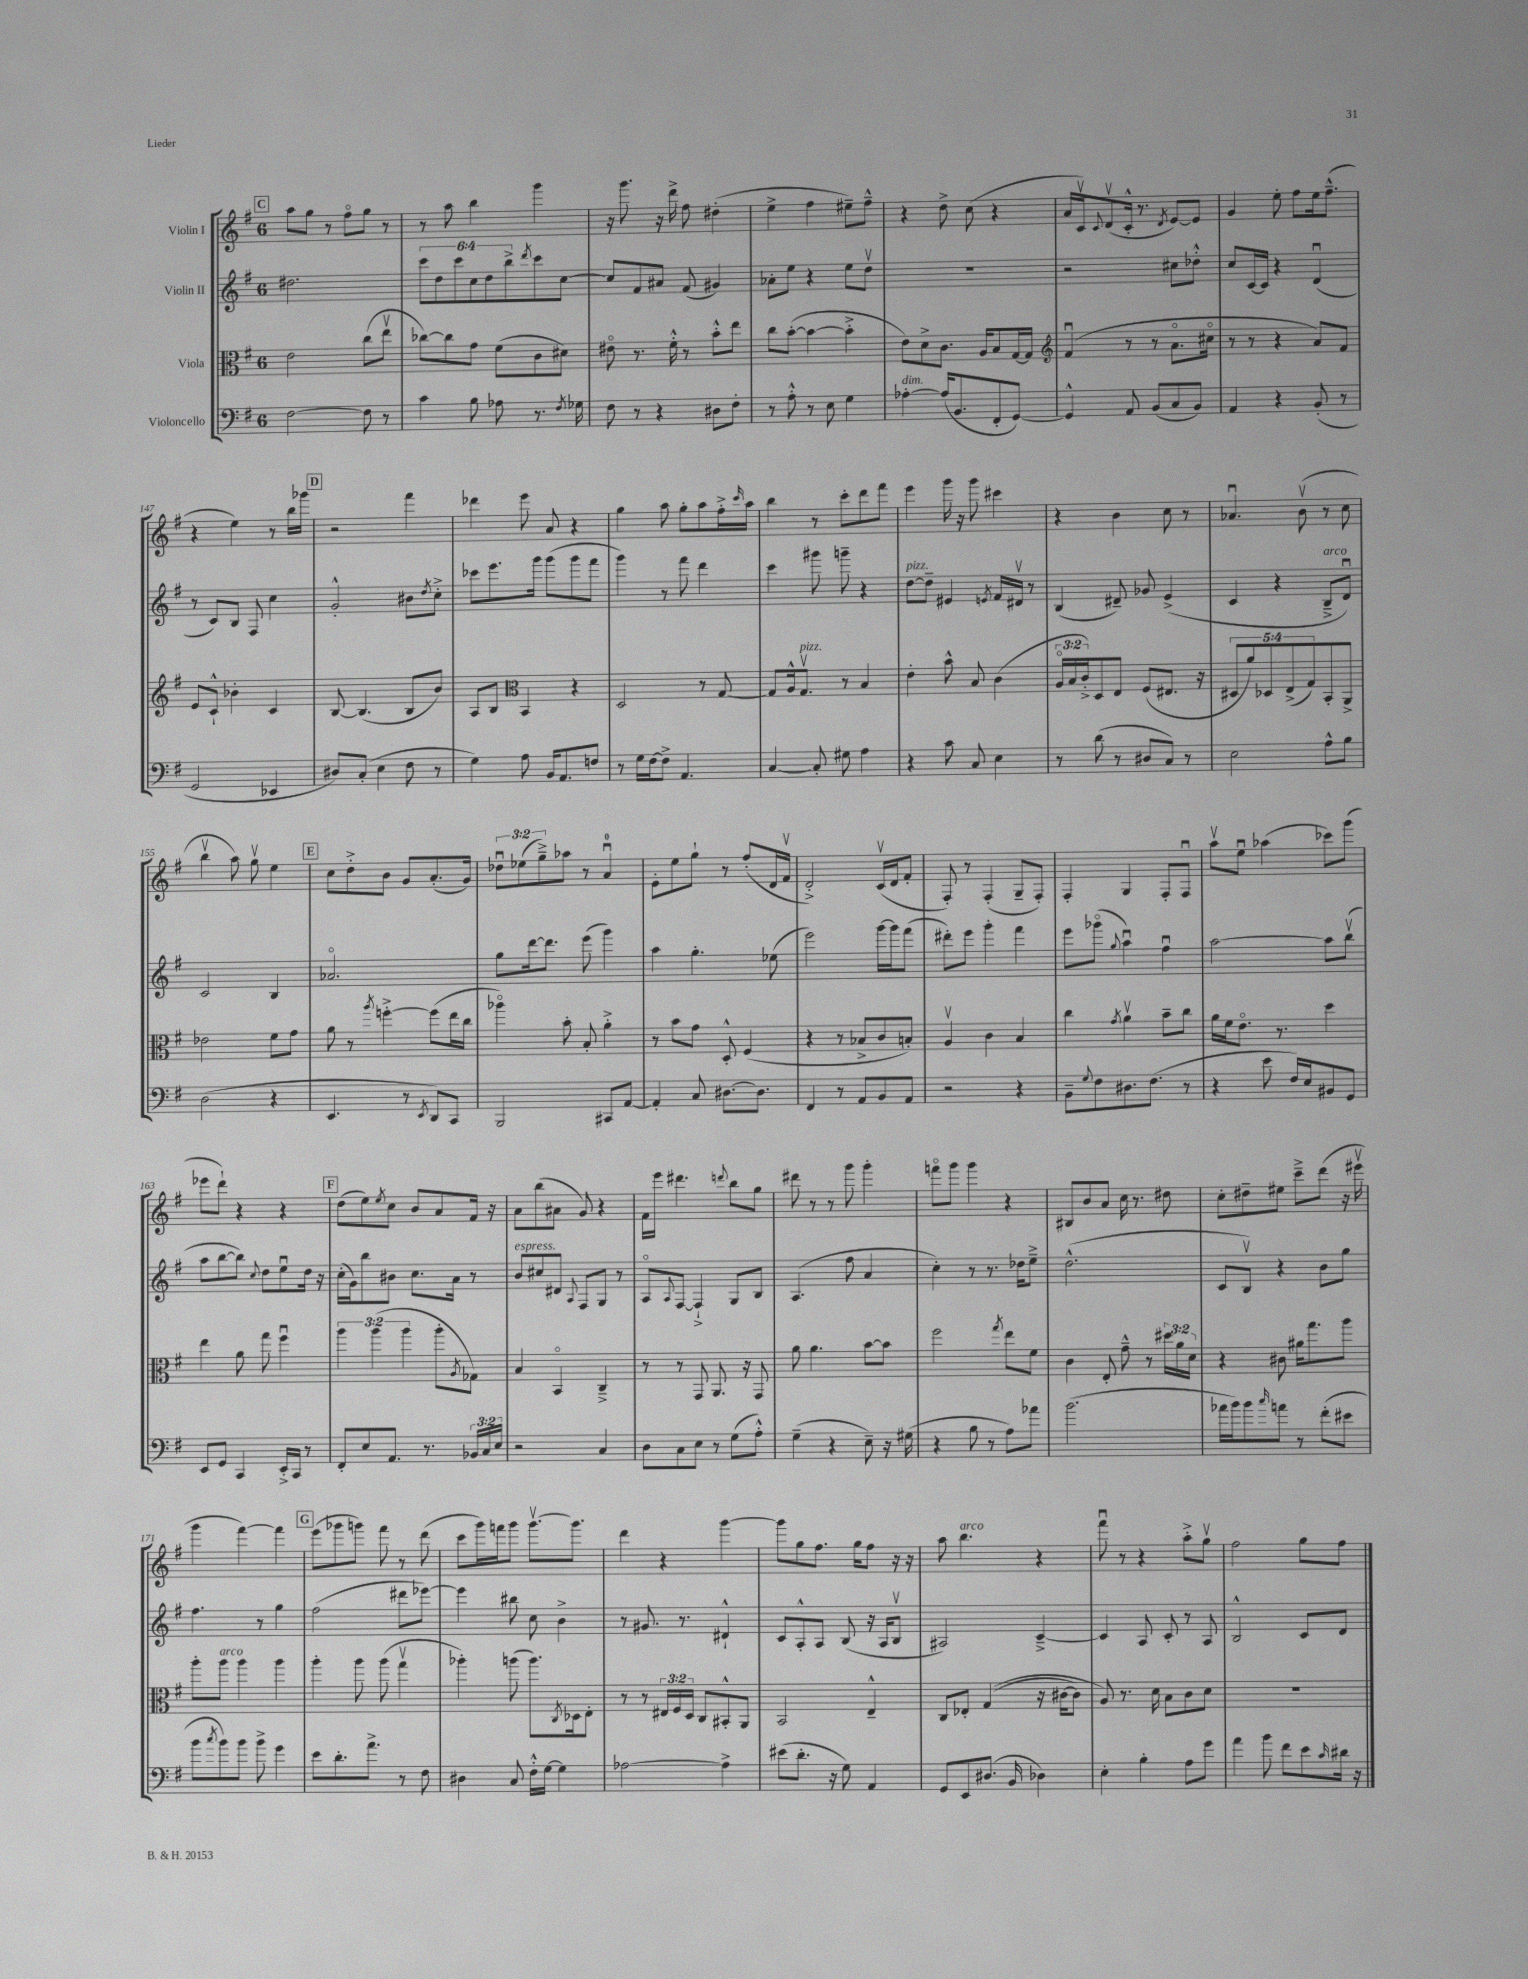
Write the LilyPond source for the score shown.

<<
\new StaffGroup <<
\new Staff = "s0" \with { instrumentName = "Violin I" } {
    \clef treble \key g \major \once \override Staff.TimeSignature.style = #'single-digit \time 6/8 \override Staff.TupletNumber.text = #tuplet-number::calc-fraction-text
    \mark \markup { \box "C" } a''8 g''8 r8 fis''8\flageolet g''8 r8 |
    r8 a''8 b''4 g'''4 |
    r16 g'''8. r16 d'''16-> fis''8 dis''4-.( |
    e''4-> fis''4 eis''8--) fis''8---^ |
    r4 d''8-> c''8( r4 |
    a'16 c'16\upbow) \appoggiatura { c'8 } d'8\upbow( c'16-.-^ r8. \acciaccatura { d'8 } e'8~) e'8 |
    g'4 e''8-. fis''8 e''16 fis''8.---^( |
    r4 e''4) r8 b''16 ges'''16 |
    \mark \markup { \box "D" } r2 fis'''4 |
    des'''4 e'''8 a'8 r4 |
    g''4 a''8 g''8-. a''8 fis''16-.-> \grace { c'''16 } a''16 |
    b''4 r8 c'''8-. d'''8 fis'''8 |
    e'''4 g'''16 r16 g'''8 cis'''4 |
    r4 b'4 c''8 r8 |
    aes'4.\downbow b'8\upbow( r8 c''8 |
    b''4\upbow a''8) g''8\upbow e''4 |
    \mark \markup { \box "E" } c''8 d''8-.-> b'8 g'8 a'8.-.( g'16) |
    \tuplet 3/2 { des''8\downbow ees''8( g''8--->) } aes''8 r8 a'4-0\downbow |
    e'8-. e''8 g''8-! r8 fis''8-.( d'16 fis'16\upbow |
    d'2-.->) c'16\upbow( d'16 fis'8-. |
    fis8-.) r8 fis4-.( g8-- fis8-.) |
    fis4-. g4 fis8-. fis8\downbow |
    a''8\upbow e''8\downbow aes''4( ces'''8) g'''8( |
    ees'''8 d'''8-!) r4 r4 |
    \mark \markup { \box "F" } d''8( e''8) \acciaccatura { e''8 } c''8 b'8 a'8 fis'16 r16 |
    a'8 b''8( ais'8 g'8) r4 |
    fis'16 e'''16 dis'''4. \appoggiatura { d'''8 } b''8 g''8 |
    dis'''8 r8 r8 g'''8 g'''4-. |
    f'''8\flageolet g'''8 g'''4 r4 |
    bis8 b'8 a'8 c''16 r8. dis''8 |
    c''8-. dis''8-- eis''8 c'''8---> d'''8( r16 eis'''16\upbow |
    g'''4 fis'''4~) fis'''4 |
    \mark \markup { \box "G" } e'''8( ges'''8 g'''8) fis'''8 r8 d'''8( |
    c'''8 g'''16) f'''16 g'''8 g'''8.~\upbow g'''8. |
    d'''4 r4 g'''4~ |
    g'''8 g''8 fis''8. g''16 fis''8 r16 r16 |
    a''8 b''4.^\markup { \italic "arco" } r4 |
    fis'''8\downbow r8 r4 a''8-.-> g''8\upbow |
    fis''2 g''8 fis''8 \bar "|." |
}
\new Staff = "s1" \with { instrumentName = "Violin II" } {
    \clef treble \key g \major \once \override Staff.TimeSignature.style = #'single-digit \time 6/8 \override Staff.TupletNumber.text = #tuplet-number::calc-fraction-text
    \mark \markup { \box "C" } dis''2. |
    \tuplet 6/4 { c'''8 d''8 c'''8 c''8 d''8 b''8-> } \acciaccatura { d'''8 } c'''8 c''8~ |
    c''8 fis'8 ais'8 fis'8( gis'4) |
    aes'8-. e''8 r4 e''8 d''8\upbow |
    R2. |
    r2 cis''8 des''8-.-^ |
    c''8 c'16~ c'16 r4 d'4\downbow( |
    r8 c'8) b8 fis8 c''4 |
    \mark \markup { \box "D" } g'2-.-^ bis'8 \acciaccatura { d''8 } c''8-.-> |
    ces'''8 e'''8. g'''16 g'''8( g'''8 fis'''8 |
    g'''4) r8 fis'''8 d'''4 |
    c'''4 gis'''8 g'''8-- r4 |
    d''8~^\markup { \italic "pizz." } d''8-- eis'4 \acciaccatura { e'8 } fis'16 dis'16\upbow r8 |
    b4( dis'8--) ges'8 e'4->( |
    c'4 r4 b8--->^\markup { \italic "arco" } d'8\downbow) |
    c'2 b4 |
    \mark \markup { \box "E" } aes'2.\flageolet |
    g''8 d'''16~ d'''8. e'''8( g'''4) |
    a''4 g''4.-. ees''8( |
    e'''2) g'''16~ g'''16 fis'''8( |
    dis'''8-.) e'''8 g'''4-. fis'''4 |
    e'''8 ges'''8\flageolet( \appoggiatura { g''8 } a''4\downbow) fis''4\downbow |
    a''2~ a''8 b''8\upbow( |
    a''8 b''8~ b''8) \appoggiatura { c''8 } d''8 e''8\downbow d''16 r16 |
    \mark \markup { \box "F" } c''16-.( g'16) b''8 bis'8 c''8. a'16 r8 |
    b'8^\markup { \italic "espress." } cis''8 dis'8 \appoggiatura { a8 } fis8 g8 r8 |
    a8\flageolet \appoggiatura { a8 } fis8~ fis4-!-> g8 b8 |
    a4.( fis''8 a'4 |
    c''4-.) r8 r8. des''16 e''8---> |
    d''2.-^( |
    c'8 b8\upbow) r4 b'8 g''8 |
    fis''4. r8 g''4 |
    \mark \markup { \box "G" } fis''2( dis'''8 ees'''8~) |
    ees'''4 bis''8 c''8 b'4-> |
    r8 gis'8. r8. dis'4-!-^ |
    c'8 a8-.-^ a8 b8( r16 a16 b8\upbow |
    ais2) c'4~---> |
    c'4 a8 c'8-. r8 a8 |
    b2-^ c'8 d'8 \bar "|." |
}
\new Staff = "s2" \with { instrumentName = "Viola" } {
    \clef alto \key g \major \once \override Staff.TimeSignature.style = #'single-digit \time 6/8 \override Staff.TupletNumber.text = #tuplet-number::calc-fraction-text
    \mark \markup { \box "C" } e'2 c''8( e''8\upbow |
    ces''8~) ces''8 g'8 fis'8( c'8 dis'8) |
    eis'8\flageolet r8. fis'16-.-^ r8 b'8-.-^ e''8 |
    c''8 b'8~-.( b'4~ b'4-.-> |
    e'8) d'8-> c'8. a16 b8 g16~ g16 |
    \clef treble fis'4\downbow( r8 r8 a'8.\flageolet cis''16\flageolet |
    r8 r8 r4 a'8) fis'8 |
    e'8 c'8-!-^ bes'4-. c'4 |
    \mark \markup { \box "D" } b8~ b4.( b8 b'8) |
    a8 b8 \clef alto b,4 r4 |
    d2 r8 g8~ |
    g8 a16-^ g8.\upbow^\markup { \italic "pizz." } r8 b4 |
    e'4-. b'8-^ b8 c'4( |
    \tuplet 3/2 { a16\flageolet b16 c'16-.->) } d8 e8 fis8( eis8. r16 |
    \tuplet 5/4 { dis8 a'8) des8 e8->( g8) } b,8-. a,8-> |
    ees'2 fis'8 g'8 |
    \mark \markup { \box "E" } a'8 r8 \acciaccatura { a''8 } f''4~-.-> f''8( e''16 c''16 |
    aes''4\flageolet) b'8-. b8-. a'4-.-> |
    r8 b'8 g'8 d8-.-^ fis4( |
    r4 r8 bes8-> c'8 b8-.) |
    a4\upbow c'4 b4 |
    c''4 \acciaccatura { g'8 } a'4\upbow b'8-- c''8 |
    a'16 fis'16 e'8.\flageolet r8. d''4 |
    e''4 a'8 g''8 fis''4\downbow |
    \mark \markup { \box "F" } \tuplet 3/2 { a''4 a''4( a''4 } a''8-. \acciaccatura { a8 } ges8) |
    b4 b,4\flageolet c4---> |
    r8 r8 g,8 a,8. r16 g,8 |
    a'8 a'4. b'8~ b'8 |
    fis''2 \acciaccatura { g''8 } e''8 fis'8 |
    c'4 e8-. g'8---^ r8 \tuplet 3/2 { dis''16 a'16 d'16 } |
    r4 cis'8 ais'16 g''8. a''8 |
    a''8-. a''8^\markup { \italic "arco" } a''4 a''4 |
    \mark \markup { \box "G" } a''4-. a''8 a''8( g''4\upbow |
    aes''4-.) a''8( a''8.) \acciaccatura { c8 } des16 e8-. |
    r8 r8 \tuplet 3/2 { eis16 fis16 d16 } c8 bis,8-.-^ a,8 |
    b,2 e4---^ |
    c8 ees8-. g4(\( r16 cis'16~ cis'8) |
    a8\) r8. d'16 b8 c'8 d'8 |
    R2. \bar "|." |
}
\new Staff = "s3" \with { instrumentName = "Violoncello" } {
    \clef bass \key g \major \once \override Staff.TimeSignature.style = #'single-digit \time 6/8 \override Staff.TupletNumber.text = #tuplet-number::calc-fraction-text
    \mark \markup { \box "C" } fis2~ fis8 r8 |
    c'4 b8 aes8 r8. \acciaccatura { fis8 } ges16 |
    fis8 r8 r4 dis8 fis8-. |
    r8 a8-.-^ r8 e8 g4 |
    aes4~-.^\markup { \italic "dim." } aes16( b,8. fis,8-. g,8~) |
    g,4-^ a,8 b,8( c8 b,8) |
    a,4 r4 b,8-.( r8 |
    g,2 ees,4 |
    \mark \markup { \box "D" } dis8) c8-.( e4 fis8 r8 |
    g4) a8 b,16 a,8. f8 |
    r8 g16 fis16~ fis8-> a,4. |
    c4~ c8-. gis8 a4 |
    r4 c'8 c8 e4 |
    r8 d'8( r8 dis8 c8) r8 |
    e2 a8-^ b8 |
    d2( r4 |
    \mark \markup { \box "E" } e,4. r8 \acciaccatura { e,8 } d,8) c,8 |
    b,,2 cis,8 a,8~ |
    a,4-. c8 dis8.~ dis8. |
    fis,4 r8 a,8 b,8 a,8 |
    r2 r4 |
    b,8-- \appoggiatura { g8 } fis8 dis8. fis8.( r8 |
    r4 e'8 fis16) e16 bis,8 g,8 |
    e,8 g,8 c,4 e,16-.-> c,16 r8 |
    \mark \markup { \box "F" } fis,8-. e8 a,8. r8. \tuplet 3/2 { bes,16 c16 e16 } |
    r2 c4 |
    d8 c8 e8 r8 g8( a8-.-^) |
    g4--( r4 e8--) r16 gis16( |
    r4 b8 r8 a8) aes'8 |
    b'2.( |
    aes'16 b'16) b'8 \grace { c''16 } a'8 r8 fis'8-.( eis'8 |
    b'8 \acciaccatura { c''8 } b'8) b'8 b'8-> g'4 |
    \mark \markup { \box "G" } e'8 d'8.-. a'8.-> r8 fis8 |
    dis4 c8 fis16-.-^ g16~ g4 |
    aes2~ aes4-> |
    eis'8( d'8.-. r16 g8) a,4 |
    g,8 e,8 dis8.( b,16 des4) |
    e4-. b4-. a8 g'8 |
    a'4 b'8 fis'8 e'8 \grace { c'16 } dis'16 r16 \bar "|." |
}
>>
>>
\layout { \context { \Score currentBarNumber = #140 } }
